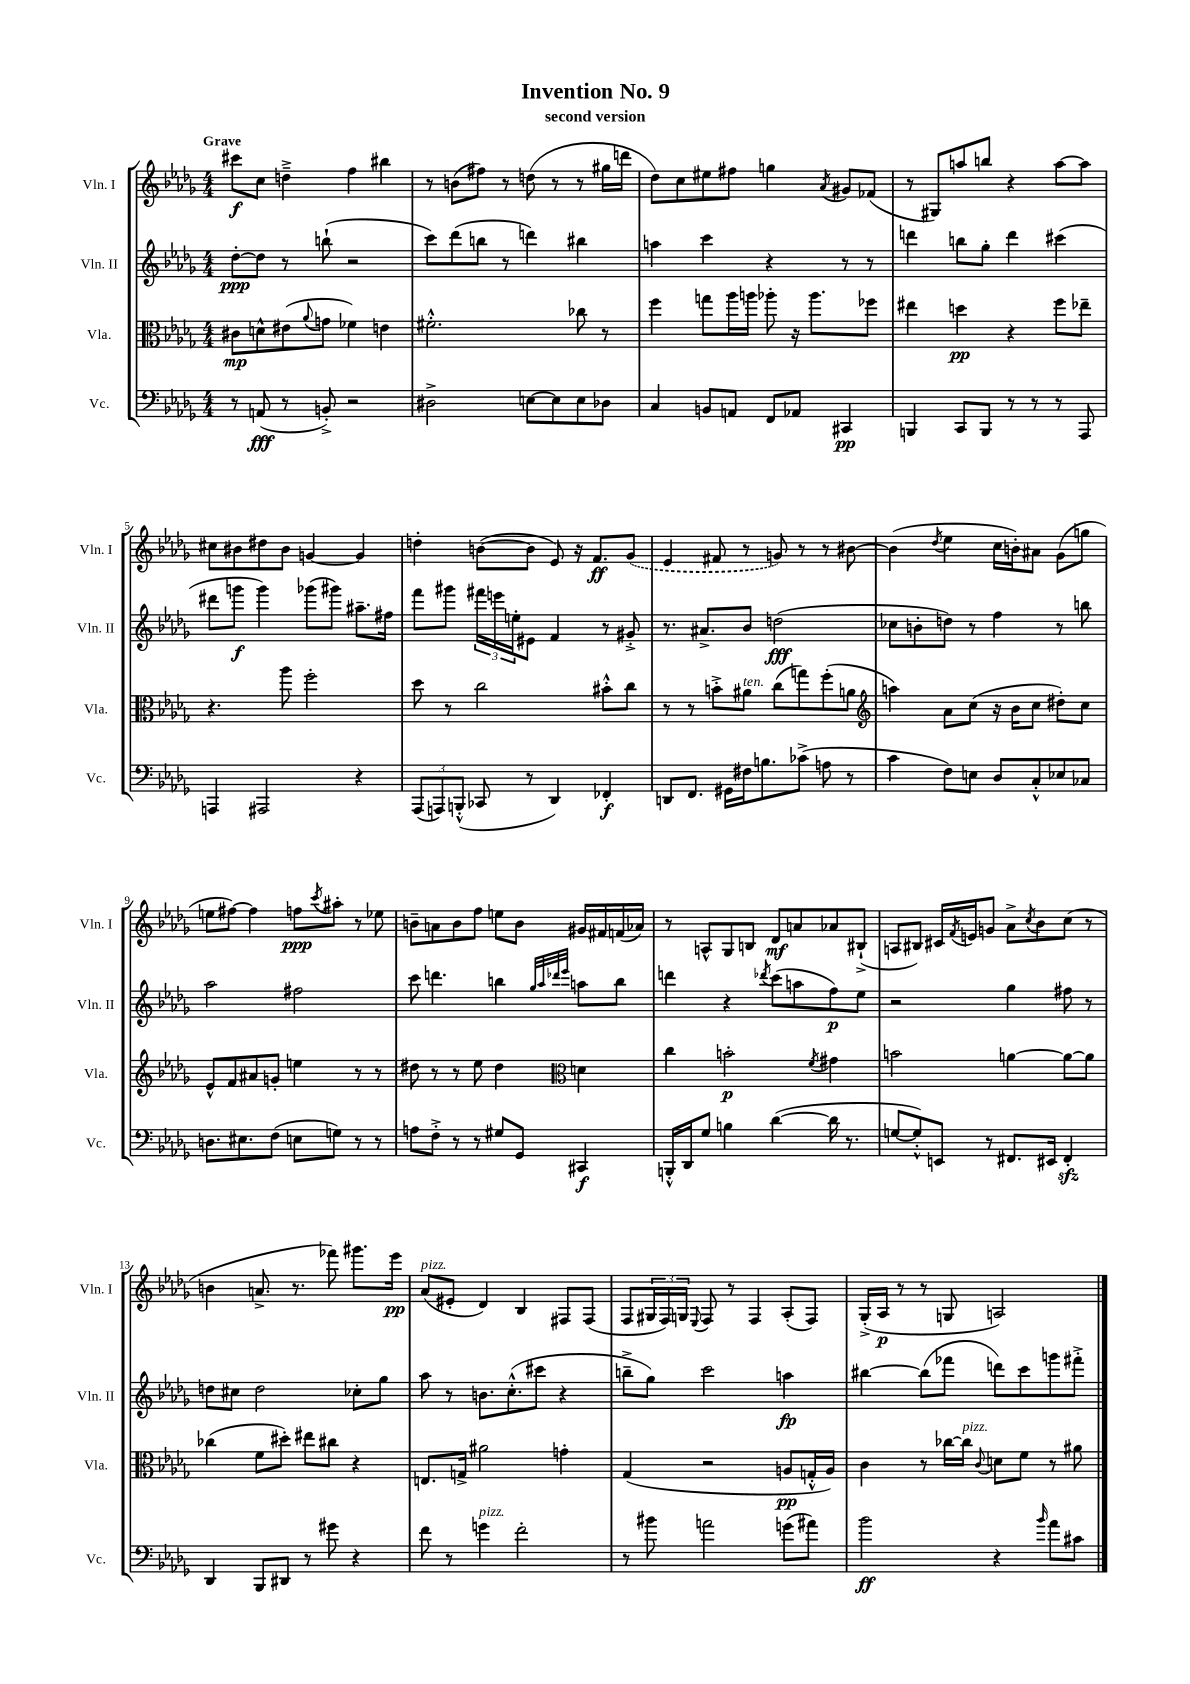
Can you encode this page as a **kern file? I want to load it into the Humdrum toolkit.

**kern	**dynam	**kern	**dynam	**kern	**dynam	**kern	**dynam
*part4	*part4	*part3	*part3	*part2	*part2	*part1	*part1
*staff4	*staff4	*staff3	*staff3	*staff2	*staff2	*staff1	*staff1
*I"Vc.	*	*I"Vla.	*	*I"Vln. II	*	*I"Vln. I	*
*I'Vc.	*	*I'Vla.	*	*I'Vln. II	*	*I'Vln. I	*
*clefF4	*	*clefC3	*	*clefG2	*	*clefG2	*
*k[b-e-a-d-g-]	*	*k[b-e-a-d-g-]	*	*k[b-e-a-d-g-]	*	*k[b-e-a-d-g-]	*
*M4/4	*	*M4/4	*	*M4/4	*	*M4/4	*
=1	=1	=1	=1	=1	=1	=1	=1
!	!	!	!	!	!	!LO:TX:a:B:t=Grave	!
8r	.	8c#X\L	mp	[8dd-'\L	ppp	8ccc#X\L	f
(8AAn/	fff	8dn^^\	.	8dd-\J]	.	8cc\J	.
8r	.	(8e#X\	.	8r	.	4ddn~^\	.
.	.	8qqa-/	.	.	.	.	.
8BBn'^/)	.	8gn\J	.	(8bbn`\	.	.	.
2r	.	4f-X\)	.	2r	.	4ff\	.
.	.	4en\	.	.	.	4bb#X\	.
=2	=2	=2	=2	=2	=2	=2	=2
2D#X^\	.	2.f#X'^^\	.	8ccc\L)	.	8r	.
.	.	.	.	(8ddd-\	.	(8bn\L	.
.	.	.	.	8bbn\J	.	8ff#X\J)	.
.	.	.	.	8r	.	8r	.
[8En\L	.	.	.	4dddn\)	.	(8ddn\	.
8E\]	.	.	.	.	.	8r	.
8E\	.	8cc-X\	.	4bb#X\	.	8r	.
8D-X\J	.	8r	.	.	.	16gg#X\LL	.
.	.	.	.	.	.	16dddn\JJ	.
=3	=3	=3	=3	=3	=3	=3	=3
4C/	.	4ff\	.	4aan\	.	8dd-\L)	.
.	.	.	.	.	.	8cc\	.
8BBn/L	.	8ggn\L	.	4ccc\	.	8ee#X\	.
8AAn/J	.	16aa-\L	.	.	.	8ff#X\J	.
.	.	16aan\JJ	.	.	.	.	.
8FF/L	.	8aa-X'\	.	4r	.	4ggn\	.
8AA-X/J	.	16r	.	.	.	.	.
.	.	8.aa-\L	.	.	.	.	.
.	.	.	.	.	.	8qa-/	.
4CC#X/	pp	.	.	8r	.	8g#X/L	.
.	.	8ff-X\J	.	8r	.	(8f-X/J	.
=4	=4	=4	=4	=4	=4	=4	=4
4BBBn/	.	4ee#X\	.	4dddn\	.	8r	.
.	.	.	.	.	.	8G#X/L)	.
8CC/L	.	4ddn\	pp	8bbn\L	.	8aan/	.
8BBB/J	.	.	.	8gg-'\J	.	8bbn/J	.
8r	.	4r	.	4ddd\	.	4r	.
8r	.	.	.	.	.	.	.
8r	.	8ff\L	.	(4ccc#X\	.	[8aa\L	.
8AAA-/	.	8ee-X~\J	.	.	.	8aa\J]	.
!!LO:LB:g=z
=5	=5	=5	=5	=5	=5	=5	=5
4AAAn/	.	4.r	.	8ddd#X\L	.	8cc#X\L	.
.	.	.	.	8gggn\J	f	8b#X\	.
2AAA#X/	.	.	.	4ggg\)	.	8dd#X\	.
.	.	8aa-\	.	.	.	8b#\J	.
.	.	2ff'\	.	(8ggg-X\L	.	[4gn/	.
.	.	.	.	8ggg#X\J)	.	.	.
4r	.	.	.	8.aa#X~\L	.	4g/]	.
.	.	.	.	16ff#X\Jk	.	.	.
=6	=6	=6	=6	=6	=6	=6	=6
(12AAA-/L	.	8dd-\	.	8fff\L	.	4ddn'\	.
12AAAn/)	.	.	.	.	.	.	.
.	.	8r	.	8ggg#X\J	.	.	.
(12BBBn'^^/J	.	.	.	.	.	.	.
8CC-X/	.	2cc\	.	24fff#X\LL	.	([8bn\L	.
.	.	.	.	24eeen\	.	.	.
.	.	.	.	24een'\J	.	.	.
8r	.	.	.	8e#X\J	.	8b\J]	.
4DD-/)	.	.	.	4f/	.	8e-/)	.
.	.	.	.	.	.	16r	.
.	.	.	.	.	.	8.f/L	ff
4FF-X'/	f	8b#X'^^\L	.	8r	.	.	.
.	.	8cc\J	.	8g#X'^/	.	(8g-/J	.
=7	=7	=7	=7	=7	=7	=7	=7
8DDn/L	.	8r	.	8.r	.	4e-/	.
8.FF/J	.	8r	.	.	.	.	.
.	.	.	.	8.a#X^/L	.	.	.
.	.	8bn'^\L	.	.	.	8f#X/	.
16GG#X\LL	.	.	.	.	.	.	.
!	!	!LO:TX:a:i:t=ten.	!	!	!	!	!
16F#X\J	.	8a#X\J	.	8b-/J	.	8r	.
8.Bn\	.	.	.	.	.	.	.
.	.	(8cc\L	.	(2ddn\	fff	8gn/)	.
(8c-X^\J	.	8ggn\)	.	.	.	8r	.
8An\	.	(8ff'\	.	.	.	8r	.
8r	.	8an\J	.	.	.	[8b#X\	.
=8	=8	=8	=8	=8	=8	=8	=8
*	*	*clefG2	*	*	*	*	*
4c\	.	4aan\)	.	8cc-X\L	.	(4b#\]	.
.	.	.	.	8bn'\	.	.	.
.	.	.	.	.	.	8qdd-/	.
8F\L)	.	8a-\L	.	8ddn\J)	.	4ee-\	.
8En\J	.	(8cc\J	.	8r	.	.	.
8D-/L	.	16r	.	4ff\	.	16cc\LL	.
.	.	16b-\KL	.	.	.	16bn'\J)	.
8C'^^/	.	8cc\J	.	.	.	8a#X\J	.
8E-X/	.	8dd#X'\L)	.	8r	.	(8g-\L	.
8C-X/J	.	8cc\J	.	8bbn\	.	8ggn\J	.
!!LO:LB:g=z
=9	=9	=9	=9	=9	=9	=9	=9
8.Dn\L	.	8e-^^/L	.	2aa-\	.	8een\L	.
.	.	8f/	.	.	.	[8ff#X\J)	.
8.E#X\	.	.	.	.	.	.	.
.	.	8a#X/	.	.	.	4ff#\]	.
(8F\J	.	8gn'/J	.	.	.	.	.
8En\L	.	4een\	.	2ff#X\	.	8ffn\L	ppp
.	.	.	.	.	.	8qccc/	.
8Gn\J)	.	.	.	.	.	8aa#X'\J	.
8r	.	8r	.	.	.	8r	.
8r	.	8r	.	.	.	8ee-X\	.
=10	=10	=10	=10	=10	=10	=10	=10
8An\L	.	8dd#X\	.	8ccc\	.	8bn~\L	.
8F'^\J	.	8r	.	4.dddn\	.	8an\	.
8r	.	8r	.	.	.	8b\	.
8r	.	8ee-\	.	.	.	8ff\J	.
8G#X/L	.	4dd#\	.	4bbn\	.	8een\L	.
8GG-/J	.	.	.	.	.	8b\J	.
*	*	*clefC3	*	*	*	*	*
.	.	.	.	32qqgg-/LLL	.	.	.
.	.	.	.	32qqaa-/	.	.	.
.	.	.	.	32qqddd-X/	.	.	.
.	.	.	.	32qqeee-/JJJ	.	.	.
4CC#X/	f	4dn\	.	8aan\L	.	16g#X/LL	.
.	.	.	.	.	.	16f#X/	.
.	.	.	.	8bb\J	.	(16fn/	.
.	.	.	.	.	.	16a-X/JJ)	.
=11	=11	=11	=11	=11	=11	=11	=11
16BBBn'^^/LL	.	4cc\	.	4dddn\	.	8r	.
16DD-/J	.	.	.	.	.	.	.
8G-/J	.	.	.	.	.	8An^^/L	.
4Bn\	.	2bn'\	p	4r	.	8G-/	.
.	.	.	.	.	.	8Bn/J	.
.	.	.	.	8qddd-X/	.	.	.
([4d-\	.	.	.	(8ccc\L	.	8d-/L	mf
.	.	.	.	8aan\	.	8an/	.
.	.	8qf/	.	.	.	.	.
16d-\]	.	4g#X\	.	8ff\)	p	8a-X/	.
8.r	.	.	.	.	.	.	.
.	.	.	.	8ee-\J	.	(8B#X`^/J	.
=12	=12	=12	=12	=12	=12	=12	=12
[8Gn/L	.	2bn\	.	2r	.	8An/L	.
8G'^^/])	.	.	.	.	.	8B#X/J)	.
8EEn/J	.	.	.	.	.	16c#X/LL	.
.	.	.	.	.	.	8qf/	.
.	.	.	.	.	.	16en/J	.
8r	.	.	.	.	.	8gn/J	.
8.FF#X/L	.	[4an\	.	4gg-\	.	8a-^\L	.
.	.	.	.	.	.	8qcc/	.
.	.	.	.	.	.	8b-\	.
16EE#X/Jk	.	.	.	.	.	.	.
4FF#zz'/	.	8a\L_	.	8ff#X\	.	(8cc\J	.
.	.	8a\J]	.	8r	.	8r	.
!!LO:LB:g=z
=13	=13	=13	=13	=13	=13	=13	=13
4DD-/	.	(4cc-X\	.	8ddn\L	.	4bn\	.
.	.	.	.	8cc#X\J	.	.	.
8BBB-/L	.	8f\L	.	2dd\	.	8.an^/	.
8DD#X/J	.	8dd#X'\J)	.	.	.	.	.
.	.	.	.	.	.	8.r	.
8r	.	8ee#X\L	.	.	.	.	.
8g#X\	.	8cc#X\J	.	.	.	8fff-X\)	.
4r	.	4r	.	8cc-X'\L	.	8.ggg#X\L	.
.	.	.	.	8gg-\J	.	.	.
.	.	.	.	.	.	16eee-\Jk	pp
=14	=14	=14	=14	=14	=14	=14	=14
!	!	!	!	!	!	!LO:TX:a:i:t=pizz.	!
8f\	.	8.En/L	.	8aa-\	.	(8a-/L	.
8r	.	.	.	8r	.	8e#X'/J	.
.	.	16Gn^/Jk	.	.	.	.	.
!LO:TX:a:i:t=pizz.	!	!	!	!	!	!	!
4gn\	.	2a#X\	.	8.bn\L	.	4d-/)	.
.	.	.	.	(8.cc'^^\	.	.	.
2f'\	.	.	.	.	.	4B-/	.
.	.	.	.	8ccc#X\J	.	.	.
.	.	4gn'\	.	4r	.	8F#X/L	.
.	.	.	.	.	.	(8F#/J	.
=15	=15	=15	=15	=15	=15	=15	=15
8r	.	(4G-/	.	8bbn~^\L	.	8F/L	.
8b#X\	.	.	.	8gg-\J)	.	24G#X/L	.
.	.	.	.	.	.	24F/)	.
.	.	.	.	.	.	24Gn/JJ	.
.	.	.	.	.	.	8qqE-/	.
2an\	.	2r	.	2ccc\	.	8F/	.
.	.	.	.	.	.	8r	.
.	.	.	.	.	.	4F/	.
(8gn\L	.	8An/L	pp	4aan\	fp	(8A-'/L	.
8a#X\J)	.	16Gn'^^/L	.	.	.	8F/J)	.
.	.	16A/JJ)	.	.	.	.	.
=16	=16	=16	=16	=16	=16	=16	=16
2b-\	ff	4c\	.	[4bb#X\	.	(16G-'^/LL	.
.	.	.	.	.	.	16A-/JJ	p
.	.	.	.	.	.	8r	.
.	.	8r	.	(8bb#\L]	.	8r	.
.	.	[16cc-X\LL	.	8fff-X\J	.	8Gn/	.
!	!	!LO:TX:a:i:t=pizz.	!	!	!	!	!
.	.	16cc-\JJ]	.	.	.	.	.
.	.	8qqc/	.	.	.	.	.
4r	.	8dn\L	.	8dddn\L)	.	2An/)	.
.	.	8f\J	.	8ccc\	.	.	.
16qqb-/	.	.	.	.	.	.	.
8a-\L	.	8r	.	8gggn\	.	.	.
8c#X\J	.	8a#X\	.	8fff#X'^\J	.	.	.
==	==	==	==	==	==	==	==
*-	*-	*-	*-	*-	*-	*-	*-
